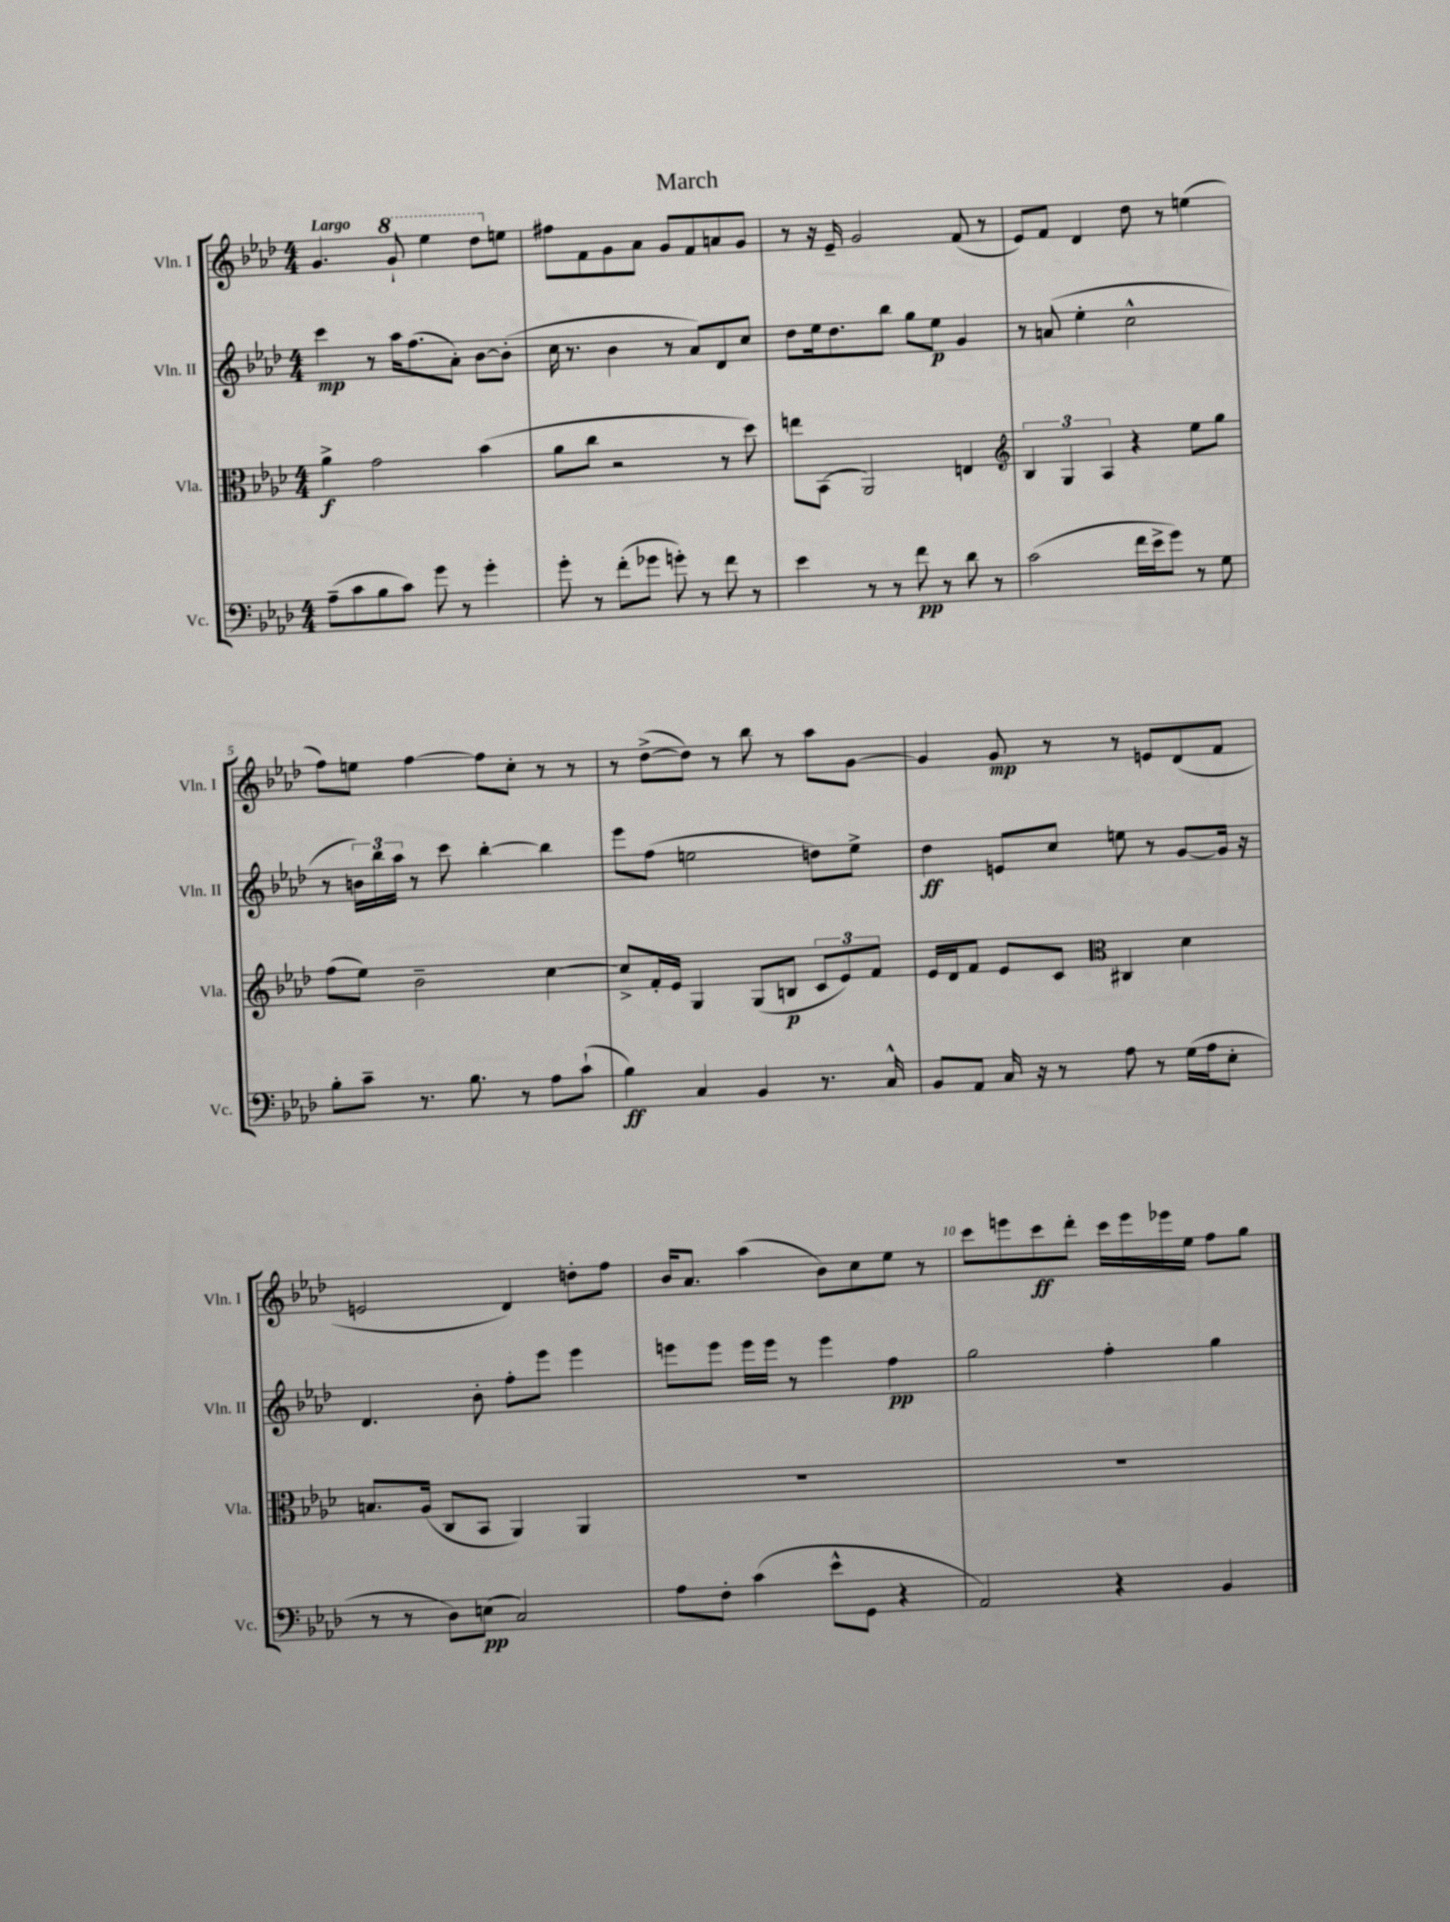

**kern	**dynam	**kern	**dynam	**kern	**dynam	**kern	**dynam
*part4	*part4	*part3	*part3	*part2	*part2	*part1	*part1
*staff4	*staff4	*staff3	*staff3	*staff2	*staff2	*staff1	*staff1
*I"Vc.	*	*I"Vla.	*	*I"Vln. II	*	*I"Vln. I	*
*I'Vc.	*	*I'Vla.	*	*I'Vln. II	*	*I'Vln. I	*
*clefF4	*	*clefC3	*	*clefG2	*	*clefG2	*
*k[b-e-a-d-]	*	*k[b-e-a-d-]	*	*k[b-e-a-d-]	*	*k[b-e-a-d-]	*
*M4/4	*	*M4/4	*	*M4/4	*	*M4/4	*
=1	=1	=1	=1	=1	=1	=1	=1
!	!	!	!	!	!	!LO:TX:a:B:t=Largo	!
(8A-~\L	.	4a-^\	f	4ccc\	mp	4.g/	.
8c\	.	.	.	.	.	.	.
8B-\	.	2g\	.	8r	.	.	.
*	*	*	*	*	*	*8va	*
8c\J)	.	.	.	16aa-\KL	.	8gg`/	.
.	.	.	.	(8.ff\	.	.	.
8g\	.	.	.	.	.	4eee-\	.
8r	.	.	.	8a-'\J)	.	.	.
4g'\	.	(4b-\	.	[8b-\L	.	8ddd-\L	.
*	*	*	*	*	*	*X8va	*
.	.	.	.	(8b-'\J]	.	8een\J	.
=2	=2	=2	=2	=2	=2	=2	=2
8g'\	.	8a-\L	.	16cc\	.	8ff#X\L	.
.	.	.	.	8.r	.	.	.
8r	.	8cc\J	.	.	.	8f\	.
(8f'\L	.	2r	.	4b-\	.	8g\	.
8g-X\J	.	.	.	.	.	8a-\J	.
8gn'\)	.	.	.	8r	.	8g/L	.
8r	.	.	.	8a-/L)	.	8f/	.
8f\	.	8r	.	8d-/	.	8an/	.
8r	.	8dd-\)	.	8cc/J	.	8g/J	.
=3	=3	=3	=3	=3	=3	=3	=3
4e-\	.	8een\L	.	8dd-\L	.	8r	.
.	.	(8BB-\J	.	16ee-\k	.	16r	.
.	.	.	.	8.dd-\	.	16e-~/	.
8r	.	2AA-/)	.	.	.	2g/	.
8r	.	.	.	8bb-\J	.	.	.
8f\	pp	.	.	8gg\L	.	.	.
8r	.	.	.	8ee-\J	p	.	.
8d-\	.	4En/	.	4g/	.	(8f/	.
8r	.	.	.	.	.	8r	.
=4	=4	=4	=4	=4	=4	=4	=4
*	*	*clefG2	*	*	*	*	*
(2c\	.	6B-/	.	8r	.	8e-/L)	.
.	.	.	.	(8an/	.	8f/J	.
.	.	6G/	.	.	.	.	.
.	.	.	.	4ee-'\	.	4d-/	.
.	.	6A-/	.	.	.	.	.
16f\LL	.	4r	.	2cc^^\	.	8dd-\	.
16e-^\J	.	.	.	.	.	.	.
8g\J)	.	.	.	.	.	8r	.
8r	.	8ee-\L	.	.	.	(4een\	.
8G\	.	8gg\J	.	.	.	.	.
!!LO:LB:g=z
=5	=5	=5	=5	=5	=5	=5	=5
8B-'\L	.	(8ff\L	.	8r	.	8ff\L)	.
8c~\J	.	8ee-\J)	.	24bn\LL)	.	8een\J	.
.	.	.	.	24bb-\	.	.	.
.	.	.	.	24aa-\JJ	.	.	.
8.r	.	2b-~\	.	8r	.	[4ff\	.
.	.	.	.	8ccc\	.	.	.
8.B-\	.	.	.	.	.	.	.
.	.	.	.	[4bb-'\	.	8ff\L]	.
8r	.	.	.	.	.	8cc'\J	.
8A-\L	.	[4cc\	.	4bb-\]	.	8r	.
(8c`\J	.	.	.	.	.	8r	.
=6	=6	=6	=6	=6	=6	=6	=6
4B-\)	ff	8cc^/L]	.	8eee-\L	.	8r	.
.	.	16f'/L	.	(8ff\J	.	([8dd-^\L	.
.	.	16e-/JJ	.	.	.	.	.
4C/	.	4G/	.	2een\	.	8dd-\J])	.
.	.	.	.	.	.	8r	.
4BB-/	.	(8G/L	.	.	.	8bb-\	.
.	.	8Bn/J	p	.	.	8r	.
8.r	.	12c/L	.	8ddn\L)	.	8aa-\L	.
.	.	12e-/)	.	.	.	.	.
.	.	.	.	8ee^\J	.	[8g\J	.
.	.	12f/J	.	.	.	.	.
16C^^/	.	.	.	.	.	.	.
=7	=7	=7	=7	=7	=7	=7	=7
8BB-/L	.	16e-/LL	.	4dd-\	ff	4g/]	.
.	.	16d-/J	.	.	.	.	.
8AA-/J	.	8f/J	.	.	.	.	.
16C/	.	8e-/L	.	8en/L	.	8g/	mp
16r	.	.	.	.	.	.	.
8r	.	8c/J	.	8cc/J	.	8r	.
*	*	*clefC3	*	*	*	*	*
8A-\	.	4C#X/	.	8een\	.	8r	.
8r	.	.	.	8r	.	8en/L	.
(16G\LL	.	4d-\	.	[8g/L	.	(8d-/	.
16A-\J	.	.	.	.	.	.	.
8E-'\J	.	.	.	16g/Jk]	.	8f/J	.
.	.	.	.	16r	.	.	.
!!LO:LB:g=z
=8	=8	=8	=8	=8	=8	=8	=8
8r	.	8.Bn/L	.	4.d-/	.	2en/	.
8r	.	.	.	.	.	.	.
.	.	(16A-/Jk	.	.	.	.	.
8D-\L)	.	8C/L	.	.	.	.	.
(8En\J	pp	8BB-/J	.	8b-'\	.	.	.
2C/)	.	4AA-/)	.	8ff'\L	.	4d-/)	.
.	.	.	.	8eee-\J	.	.	.
.	.	4AA-/	.	4eee-\	.	8ddn'\L	.
.	.	.	.	.	.	8ff\J	.
=9	=9	=9	=9	=9	=9	=9	=9
8A-\L	.	1r	.	8eeen\L	.	16b-/KL	.
.	.	.	.	.	.	8.a-/J	.
8F'\J	.	.	.	8eee\J	.	.	.
(4c\	.	.	.	16eee\LL	.	(4aa-\	.
.	.	.	.	16eee\JJ	.	.	.
.	.	.	.	8r	.	.	.
8e-^^\L	.	.	.	4eee\	.	8b-\L)	.
8GG\J	.	.	.	.	.	8cc\	.
4r	.	.	.	4ff\	pp	8ee-\J	.
.	.	.	.	.	.	8r	.
=10	=10	=10	=10	=10	=10	=10	=10
2AA-/)	.	1r	.	2gg\	.	8ccc\L	.
.	.	.	.	.	.	8eeen\	.
.	.	.	.	.	.	8ccc\	ff
.	.	.	.	.	.	8ddd-'\J	.
4r	.	.	.	4ff'\	.	16ccc\LL	.
.	.	.	.	.	.	16eee\	.
.	.	.	.	.	.	16eee-X\	.
.	.	.	.	.	.	16ee-\JJ	.
4BB-/	.	.	.	4gg\	.	8ff\L	.
.	.	.	.	.	.	8gg\J	.
==	==	==	==	==	==	==	==
*-	*-	*-	*-	*-	*-	*-	*-
